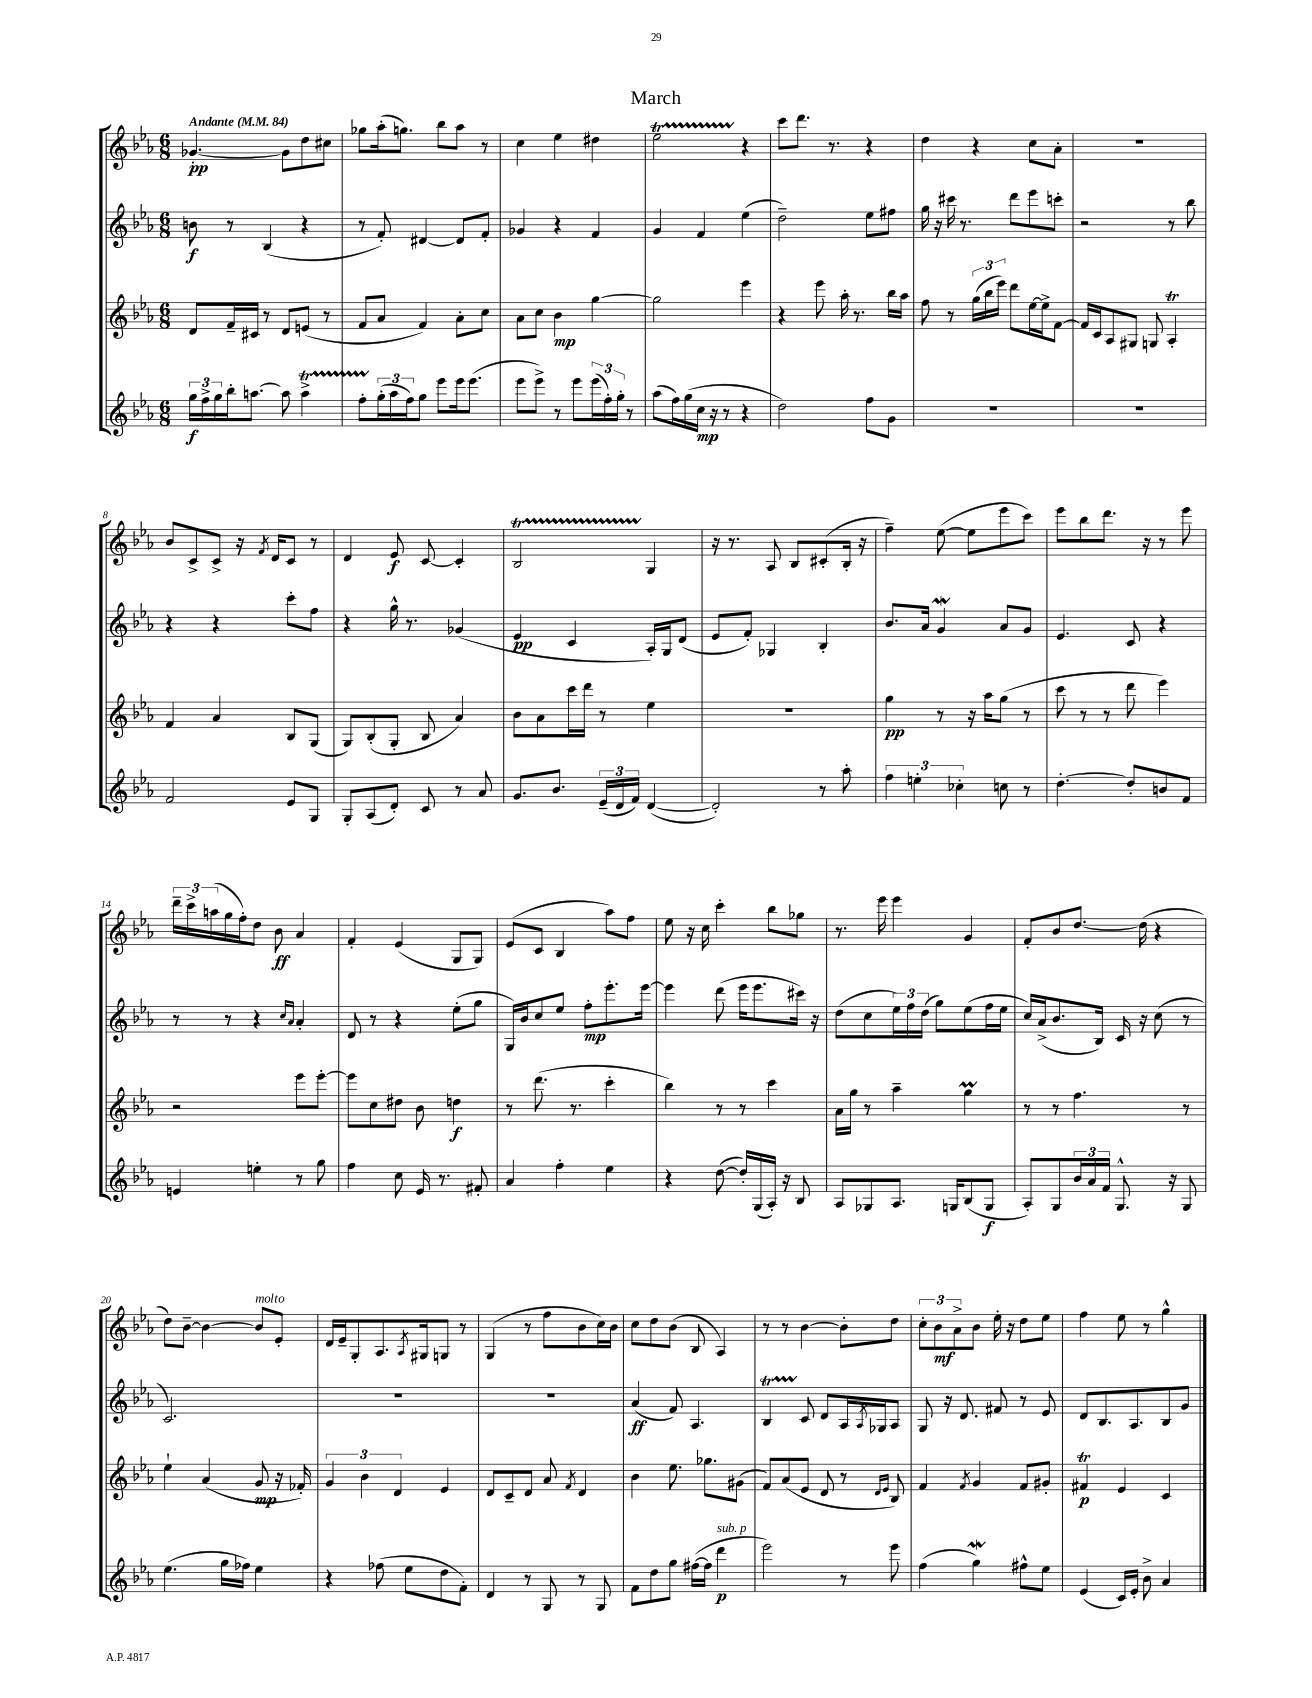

**kern	**dynam	**kern	**dynam	**kern	**dynam	**kern	**dynam
*part4	*part4	*part3	*part3	*part2	*part2	*part1	*part1
*staff4	*staff4	*staff3	*staff3	*staff2	*staff2	*staff1	*staff1
*clefG2	*	*clefG2	*	*clefG2	*	*clefG2	*
*k[b-e-a-]	*	*k[b-e-a-]	*	*k[b-e-a-]	*	*k[b-e-a-]	*
*M6/8	*	*M6/8	*	*M6/8	*	*M6/8	*
*MM84	*	*MM84	*	*MM84	*	*MM84	*
=1	=1	=1	=1	=1	=1	=1	=1
!	!	!	!	!	!	!LO:TX:a:B:t=Andante	!
24gg\LL	f	8d/L	.	8bn\	f	[4.g-X'/	pp
24ff^\	.	.	.	.	.	.	.
24gg\	.	.	.	.	.	.	.
16bb-'\J	.	16f~/L	.	8r	.	.	.
[8.aan\J	.	16c#X/JJ	.	.	.	.	.
.	.	8r	.	(4B-/	.	.	.
8aa\]	.	8d/L	.	.	.	8g-\L]	.
4aat^\	.	(8en/J	.	4r	.	8dd\	.
.	.	8r	.	.	.	8cc#X\J	.
=2	=2	=2	=2	=2	=2	=2	=2
8ffTTT'\L	.	8f/L	.	8r	.	8gg-X\L	.
(24gg'\L	.	8a-/J	.	8f'/)	.	(16aa-'\k	.
24aa-\	.	.	.	.	.	.	.
.	.	.	.	.	.	8.ggn\J)	.
24ff\J)	.	.	.	.	.	.	.
8gg\J	.	4f/)	.	[4d#X/	.	.	.
8eee-\L	.	.	.	.	.	8bb-\L	.
16eee-\k	.	8a-'\L	.	8d#/L]	.	8aa-\J	.
(8.eee-\J	.	.	.	.	.	.	.
.	.	8cc\J	.	8f'/J	.	8r	.
=3	=3	=3	=3	=3	=3	=3	=3
8eee-\L	.	8a-\L	.	4g-X/	.	4cc\	.
8eee-^\J)	.	8cc\J	.	.	.	.	.
8r	.	4b-\	mp	4r	.	4ee-\	.
8eee-\L	.	.	.	.	.	.	.
(24eee-\L	.	[4gg\	.	4f/	.	4dd#X\	.
24ff'\)	.	.	.	.	.	.	.
24gg'\JJ	.	.	.	.	.	.	.
8r	.	.	.	.	.	.	.
=4	=4	=4	=4	=4	=4	=4	=4
(8aa-\L	.	2gg\]	.	4g/	.	2ee-T\	.
16ff\L)	.	.	.	.	.	.	.
(16gg\	.	.	.	.	.	.	.
16cc\JJ	mp	.	.	4f/	.	.	.
16r	.	.	.	.	.	.	.
8r	.	.	.	.	.	.	.
4r	.	4eee-\	.	(4ee-\	.	4r	.
=5	=5	=5	=5	=5	=5	=5	=5
2dd\)	.	4r	.	2dd~\)	.	8ccc\L	.
.	.	.	.	.	.	8.ddd\J	.
.	.	8eee-\	.	.	.	.	.
.	.	.	.	.	.	8.r	.
.	.	16aa-'\	.	.	.	.	.
.	.	8.r	.	.	.	.	.
8ff\L	.	.	.	8ee-\L	.	4r	.
8g\J	.	16bb-\LL	.	8ff#X\J	.	.	.
.	.	16aa-\JJ	.	.	.	.	.
=6	=6	=6	=6	=6	=6	=6	=6
2.r	.	8ff\	.	16gg\	.	4dd\	.
.	.	.	.	16r	.	.	.
.	.	8r	.	16ccc#X\	.	.	.
.	.	.	.	8.r	.	.	.
.	.	(24gg\LL	.	.	.	4r	.
.	.	24bb-\	.	.	.	.	.
.	.	24eee-\JJ)	.	.	.	.	.
.	.	8ddd\L	.	8ddd\L	.	.	.
.	.	[16ee-\L	.	8eee-\	.	8cc\L	.
.	.	16ee-^\J]	.	.	.	.	.
.	.	[8f\J	.	8cccn'\J	.	8a-'\J	.
=7	=7	=7	=7	=7	=7	=7	=7
2.r	.	16f/LL]	.	2r	.	2.r	.
.	.	16c/J	.	.	.	.	.
.	.	8A-/	.	.	.	.	.
.	.	8G#X/J	.	.	.	.	.
.	.	8Gn/	.	.	.	.	.
.	.	4A-T'/	.	8r	.	.	.
.	.	.	.	8bb-\	.	.	.
!!LO:LB:g=z
=8	=8	=8	=8	=8	=8	=8	=8
2f/	.	4f/	.	4r	.	8b-/L	.
.	.	.	.	.	.	8c^/	.
.	.	4a-/	.	4r	.	8c^/J	.
.	.	.	.	.	.	16r	.
.	.	.	.	.	.	8qf/	.
.	.	.	.	.	.	16d/KL	.
8e-/L	.	8B-/L	.	8ccc'\L	.	8c/J	.
8G/J	.	(8G/J	.	8ff\J	.	8r	.
=9	=9	=9	=9	=9	=9	=9	=9
8G'/L	.	8G/L)	.	4r	.	4d/	.
(8A-/	.	(8B-'/	.	.	.	.	.
8d'/J)	.	8G'/J	.	16gg^^\	.	8e-/	f
.	.	.	.	8.r	.	.	.
8c/	.	8B-/	.	.	.	[8c/	.
8r	.	4a-/)	.	(4g-X/	.	4c'/]	.
8a-/	.	.	.	.	.	.	.
=10	=10	=10	=10	=10	=10	=10	=10
8.g/L	.	8b-\L	.	4e-/	pp	2B-T/	.
.	.	8a-\	.	.	.	.	.
8.b-/J	.	.	.	.	.	.	.
.	.	16ccc\L	.	4c/	.	.	.
.	.	16ddd\JJ	.	.	.	.	.
(24e-~/LL	.	8r	.	.	.	.	.
24d/	.	.	.	.	.	.	.
24f/JJ)	.	.	.	.	.	.	.
([4d/	.	4ee-\	.	16A-'/LL)	.	4G/	.
.	.	.	.	16G/J	.	.	.
.	.	.	.	(8d/J	.	.	.
=11	=11	=11	=11	=11	=11	=11	=11
2d'/])	.	2.r	.	8e-/L	.	16r	.
.	.	.	.	.	.	8.r	.
.	.	.	.	8f'/J)	.	.	.
.	.	.	.	4G-X/	.	8A-/	.
.	.	.	.	.	.	8B-/L	.
8r	.	.	.	4B-'/	.	(8c#X'/	.
8aa-'\	.	.	.	.	.	16B-'/Jk	.
.	.	.	.	.	.	16r	.
=12	=12	=12	=12	=12	=12	=12	=12
6ff\	.	4gg\	pp	8.b-/L	.	4ff~\)	.
6een'\	.	.	.	.	.	.	.
.	.	.	.	16a-/Jk	.	.	.
.	.	8r	.	4gW/	.	([8ee-\	.
6cc-X'\	.	.	.	.	.	.	.
.	.	16r	.	.	.	8ee-\L]	.
.	.	16aa-\KL	.	.	.	.	.
8ccn\	.	(8gg\J	.	8a-/L	.	8eee-\	.
8r	.	8r	.	8g/J	.	8ccc\J)	.
=13	=13	=13	=13	=13	=13	=13	=13
[4.dd'\	.	8ccc\	.	4.e-/	.	8eee-\L	.
.	.	8r	.	.	.	8bb-\	.
.	.	8r	.	.	.	8.ddd\J	.
8dd'/L]	.	8ddd\	.	8c/	.	.	.
.	.	.	.	.	.	16r	.
8bn/	.	4eee-\)	.	4r	.	8r	.
8f/J	.	.	.	.	.	8eee-\	.
!!LO:LB:g=z
=14	=14	=14	=14	=14	=14	=14	=14
4en/	.	2r	.	8r	.	24ddd~\LL	.
.	.	.	.	.	.	24ccc^\	.
.	.	.	.	.	.	(24aan\	.
.	.	.	.	8r	.	16gg\	.
.	.	.	.	.	.	16ff'\J)	.
4een'\	.	.	.	4r	.	8dd\J	.
.	.	.	.	.	.	8b-\	ff
.	.	.	.	16qqcc/LL	.	.	.
.	.	.	.	16qqa-/JJ	.	.	.
8r	.	8eee-\L	.	4a-'/	.	4a-/	.
8gg\	.	[8eee-'\J	.	.	.	.	.
=15	=15	=15	=15	=15	=15	=15	=15
4ff\	.	8eee-\L]	.	8d/	.	4f'/	.
.	.	8cc\	.	8r	.	.	.
8cc\	.	8dd#X\J	.	4r	.	(4e-/	.
16e-/	.	8b-\	.	.	.	.	.
8.r	.	.	.	.	.	.	.
.	.	4ddn\	f	(8ee-'\L	.	8G/L	.
8f#X'/	.	.	.	8gg\J	.	8G/J)	.
=16	=16	=16	=16	=16	=16	=16	=16
4a-/	.	8r	.	16G/LL)	.	(8e-/L	.
.	.	.	.	16b-/J	.	.	.
.	.	(8.ddd\	.	8cc/	.	8c/J	.
4ff'\	.	.	.	8ee-/J	.	4B-/	.
.	.	8.r	.	.	.	.	.
.	.	.	.	8ff'\L	mp	.	.
4ee-\	.	4ccc'\	.	8.eee-'\	.	8aa-\L)	.
.	.	.	.	.	.	8ff\J	.
.	.	.	.	[16eee-\Jk	.	.	.
=17	=17	=17	=17	=17	=17	=17	=17
4r	.	4bb-\)	.	4eee-\]	.	8ee-\	.
.	.	.	.	.	.	16r	.
.	.	.	.	.	.	16cc\	.
([8dd\	.	8r	.	(8ddd\	.	4ccc'\	.
16dd'/LL])	.	8r	.	16eee-\KL	.	.	.
(16G/	.	.	.	8.eee-\	.	.	.
16A-'/JJ)	.	4ccc\	.	.	.	8bb-\L	.
16r	.	.	.	.	.	.	.
8B-/	.	.	.	16ccc#X\Jk)	.	8gg-X\J	.
.	.	.	.	16r	.	.	.
=18	=18	=18	=18	=18	=18	=18	=18
8A-/L	.	16a-\LL	.	(8dd\L	.	8.r	.
.	.	16gg\JJ	.	.	.	.	.
8G-X/	.	8r	.	8cc\	.	.	.
.	.	.	.	.	.	16eee-\	.
8.A-/J	.	4aa-~\	.	24ee-\L)	.	4eee-\	.
.	.	.	.	24ff\	.	.	.
.	.	.	.	(24dd\JJ	.	.	.
.	.	.	.	8gg\L)	.	.	.
16Gn/KL	.	.	.	.	.	.	.
(8B-/	.	4ggm\	.	(8ee-\	.	4g/	.
8G/J	f	.	.	16ff\L	.	.	.
.	.	.	.	16ee-\JJ	.	.	.
=19	=19	=19	=19	=19	=19	=19	=19
8A-'/L)	.	8r	.	16cc/LL)	.	8f'/L	.
.	.	.	.	(16a-^/J	.	.	.
8G/	.	8r	.	8.b-/	.	8b-/	.
24b-/L	.	4.ff\	.	.	.	[8.dd/J	.
24a-/	.	.	.	.	.	.	.
.	.	.	.	16B-/Jk)	.	.	.
24f/JJ	.	.	.	.	.	.	.
8.G^^/	.	.	.	16c/	.	.	.
.	.	.	.	16r	.	(16dd\]	.
.	.	.	.	(8cc\	.	4r	.
16r	.	.	.	.	.	.	.
8G/	.	8r	.	8r	.	.	.
!!LO:LB:g=z
=20	=20	=20	=20	=20	=20	=20	=20
(4.ee-\	.	4ee-`\	.	2.c/)	.	8dd\L)	.
.	.	.	.	.	.	[8b-~\J	.
.	.	(4a-/	.	.	.	4b-\_	.
16gg\LL	.	.	.	.	.	.	.
16ff-X\JJ)	.	.	.	.	.	.	.
!	!	!	!	!	!	!LO:TX:a:i:t=molto	!
4ee-\	.	8g/	mp	.	.	8b-/L]	.
.	.	16r	.	.	.	8e-'/J	.
.	.	16f-X'/)	.	.	.	.	.
=21	=21	=21	=21	=21	=21	=21	=21
4r	.	6g/	.	2.r	.	16d/LL	.
.	.	.	.	.	.	16e-~/J	.
.	.	.	.	.	.	8G'/	.
.	.	6b-\	.	.	.	.	.
(8ff-X\	.	.	.	.	.	8.A-/	.
.	.	6d/	.	.	.	.	.
8ee-\L	.	.	.	.	.	.	.
.	.	.	.	.	.	8qA-/	.
.	.	.	.	.	.	16G#X/k	.
8dd\	.	4e-/	.	.	.	8Gn/J	.
8f'\J)	.	.	.	.	.	8r	.
=22	=22	=22	=22	=22	=22	=22	=22
4d/	.	8d/L	.	2.r	.	(4G/	.
.	.	8c~/	.	.	.	.	.
8r	.	8d/J	.	.	.	8r	.
8G/	.	8a-/	.	.	.	8ff\L	.
.	.	8qf/	.	.	.	.	.
8r	.	4d/	.	.	.	8b-\	.
8G/	.	.	.	.	.	16cc\L)	.
.	.	.	.	.	.	16b-\JJ	.
=23	=23	=23	=23	=23	=23	=23	=23
8f\L	.	4b-\	.	(4a-/	ff	8cc\L	.
8dd\	.	.	.	.	.	8dd\	.
8gg\J	.	8.ee-\	.	8f/)	.	(8b-\J	.
([16ff#X\LL	.	.	.	4.A-/	.	8B-/	.
16ff#\JJ]	.	8.gg-X\L	.	.	.	.	.
!LO:TX:a:i:t=sub. p	!	!	!	!	!	!	!
4ddd\	p	.	.	.	.	4A-/)	.
.	.	(8g#X\J	.	.	.	.	.
=24	=24	=24	=24	=24	=24	=24	=24
2eee-\)	.	8f/L)	.	4B-T/	.	8r	.
.	.	(8a-/	.	.	.	8r	.
.	.	8e-/J	.	8c/	.	[4b-\	.
.	.	8d/	.	8d/L	.	.	.
8r	.	8r	.	16A-/L	.	8b-'\L]	.
.	.	.	.	8qA-/	.	.	.
.	.	.	.	16G-X/J	.	.	.
.	.	16qqd/LL	.	.	.	.	.
.	.	16qqe-/JJ	.	.	.	.	.
8eee-\	.	8B-/)	.	8A-/J	.	8dd\J	.
=25	=25	=25	=25	=25	=25	=25	=25
(4ff\	.	4f/	.	8G/	.	12cc'\L	.
.	.	.	.	.	.	12b-\	mf
.	.	.	.	16r	.	.	.
.	.	.	.	.	.	12a-^\	.
.	.	.	.	8.d/	.	.	.
.	.	8qf/	.	.	.	.	.
4ggW\)	.	4g/	.	.	.	8b-\J	.
.	.	.	.	8f#X/	.	16ee-'\	.
.	.	.	.	.	.	16r	.
8ff#X^^\L	.	8f/L	.	8r	.	8dd\L	.
8ee-\J	.	8g#X'/J	.	8e-/	.	8ee-\J	.
=26	=26	=26	=26	=26	=26	=26	=26
(4e-/	.	4f#Xt/	p	8d/L	.	4ff\	.
.	.	.	.	8.B-/	.	.	.
16c/LL)	.	4e-/	.	.	.	8ee-\	.
16e-'/JJ	.	.	.	8.A-/	.	.	.
8b-^\	.	.	.	.	.	8r	.
4a-/	.	4c/	.	8B-/	.	4gg^^\	.
.	.	.	.	8g/J	.	.	.
==	==	==	==	==	==	==	==
*-	*-	*-	*-	*-	*-	*-	*-
